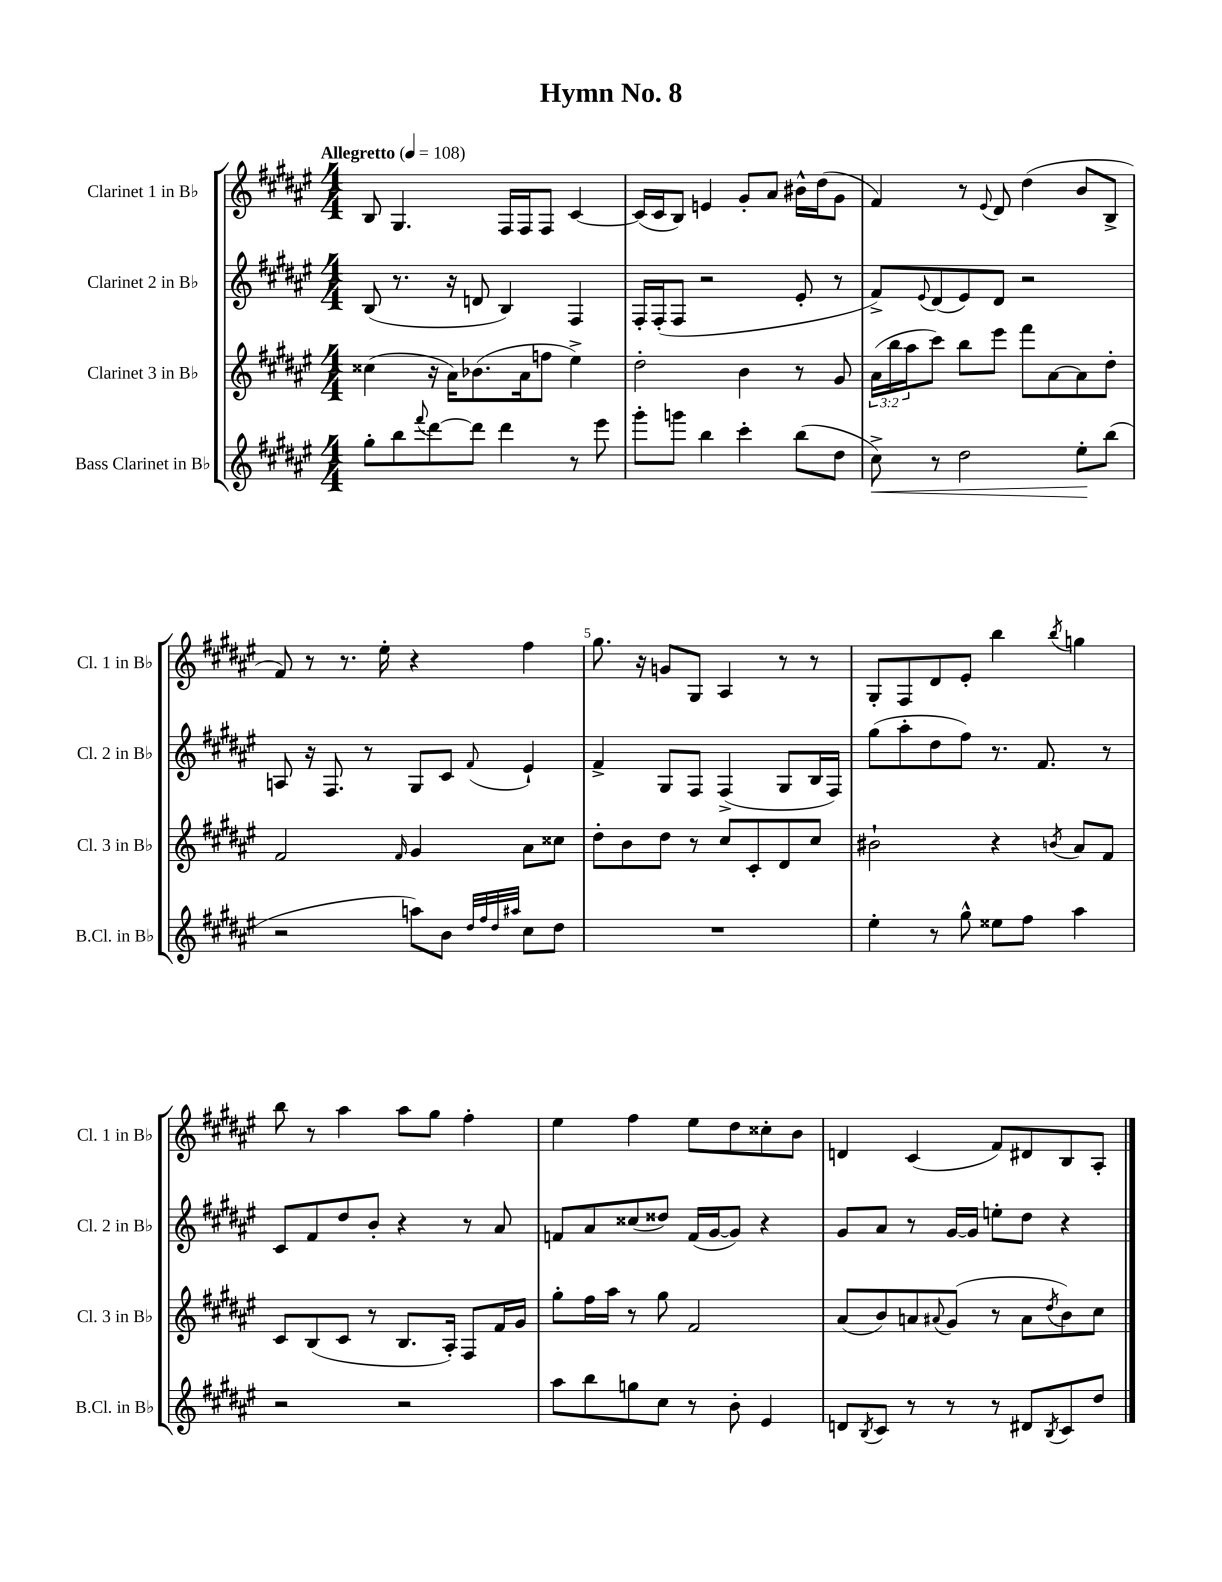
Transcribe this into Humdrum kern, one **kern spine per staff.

**kern	**dynam	**kern	**kern	**kern
*part4	*part4	*part3	*part2	*part1
*staff4	*staff4	*staff3	*staff2	*staff1
*I"Bass Clarinet in B♭	*	*I"Clarinet 3 in B♭	*I"Clarinet 2 in B♭	*I"Clarinet 1 in B♭
*I'B.Cl. in B♭	*	*I'Cl. 3 in B♭	*I'Cl. 2 in B♭	*I'Cl. 1 in B♭
*clefG2	*	*clefG2	*clefG2	*clefG2
*k[f#c#g#d#a#e#]	*	*k[f#c#g#d#a#e#]	*k[f#c#g#d#a#e#]	*k[f#c#g#d#a#e#]
*M4/4	*	*M4/4	*M4/4	*M4/4
*MM108	*	*MM108	*MM108	*MM108
=1	=1	=1	=1	=1
!	!	!	!	!LO:TX:a:B:t=Allegretto
8gg#'\L	.	(4cc##X\	(8B/	8B/
8bb\	.	.	8.r	4.G#/
8qqfff#/	.	.	.	.
[8ddd#\	.	16r	.	.
.	.	16a#\KL)	16r	.
8ddd#\J]	.	(8.b-X\	8dn/	.
4ddd#\	.	.	4B/)	16F#/LL
.	.	16a#\k	.	16F#/J
.	.	8ffn\J	.	8F#/J
8r	.	4ee#^\)	4F#/	[4c#/
8eee#\	.	.	.	.
=2	=2	=2	=2	=2
8ggg#'\L	.	2dd#'\	16F#'/LL	(16c#/LL]
.	.	.	(16F#'/J	16c#/J
8gggn\J	.	.	8F#/J	8B/J)
4bb\	.	.	2r	4en/
4ccc#'\	.	4b\	.	8g#'/L
.	.	.	.	8a#/J
(8bb\L	.	8r	8e#'/	16b#X^^\LL
.	.	.	.	(16dd#\J
8dd#\J	.	8g#/	8r	8g#\J
=3	=3	=3	=3	=3
!	!LO:HP:b	!	!	!
8cc#^\)	<	(24a#\LL	8f#^/L)	4f#/)
.	.	24bb\	.	.
.	.	24aa#\J	.	.
.	.	.	8qqe#/	.
8r	.	8ccc#\J)	(8d#/	.
2dd#\	.	8bb\L	8e#/)	8r
.	.	.	.	8qqe#/
.	.	8eee#\J	8d#/J	8d#/
.	.	8fff#\L	2r	(4dd#\
.	.	[8a#\	.	.
8ee#'\L	.	8a#\]	.	8b/L
(8bb\J	[	8dd#'\J	.	8B^/J
!!LO:LB:g=z
=4	=4	=4	=4	=4
2r	.	2f#/	8An/	8f#/)
.	.	.	16r	8r
.	.	.	8.F#/	.
.	.	.	.	8.r
.	.	.	8r	.
.	.	.	.	16ee#'\
.	.	16qqf#/	.	.
8aan\L)	.	4g#/	8G#/L	4r
8b\J	.	.	8c#/J	.
32qqdd#/LLL	.	.	.	.
32qqff#/	.	.	.	.
32qqdd#/	.	.	.	.
32qqaa#X/JJJ	.	.	8qqf#/	.
8cc#\L	.	8a#\L	4e#`/	4ff#\
8dd#\J	.	8cc##X\J	.	.
=5	=5	=5	=5	=5
1r	.	8dd#'\L	4f#^/	8.gg#\
.	.	8b\	.	.
.	.	.	.	16r
.	.	8dd#\J	8G#/L	8gn/L
.	.	8r	8F#/J	8G#/J
.	.	8cc#/L	(4F#^/	4A#/
.	.	8c#'/	.	.
.	.	8d#/	8G#/L	8r
.	.	8cc#/J	16B/L	8r
.	.	.	16F#/JJ)	.
=6	=6	=6	=6	=6
4ee#'\	.	2b#X`\	(8gg#\L	8G#'/L
.	.	.	8aa#'\	8F#/
8r	.	.	8dd#\	8d#/
8gg#^^\	.	.	8ff#\J)	8e#'/J
8ee##X\L	.	4r	8.r	4bb\
8ff#\J	.	.	.	.
.	.	.	8.f#/	.
.	.	8qbn/	.	8qbb/
4aa#\	.	8a#/L	.	4ggn\
.	.	8f#/J	8r	.
!!LO:LB:g=z
=7	=7	=7	=7	=7
2r	.	8c#/L	8c#/L	8bb\
.	.	(8B/	8f#/	8r
.	.	8c#/J	8dd#/	4aa#\
.	.	8r	8b'/J	.
2r	.	8.B/L	4r	8aa#\L
.	.	.	.	8gg#\J
.	.	16A#'/Jk)	.	.
.	.	8F#/L	8r	4ff#'\
.	.	16f#/L	8a#/	.
.	.	16g#/JJ	.	.
=8	=8	=8	=8	=8
8aa#\L	.	8gg#'\L	8fn/L	4ee#\
8bb\	.	16ff#\L	8a#/	.
.	.	16aa#\JJ	.	.
8ggn\	.	8r	(8cc##X/	4ff#\
8cc#\J	.	8gg#\	8dd##X/J)	.
8r	.	2f#/	(16f/LL	8ee#\L
.	.	.	[16g#/J	.
8b'\	.	.	8g#/J])	8dd#\
4e#/	.	.	4r	8cc##X'\
.	.	.	.	8b\J
=9	=9	=9	=9	=9
8dn/L	.	(8a#/L	8g#/L	4dn/
8qB/	.	.	.	.
8c#/J	.	8b/)	8a#/J	.
8r	.	8an/	8r	(4c#/
.	.	8qqa#X/	.	.
8r	.	(8g#/J	[16g#/LL	.
.	.	.	16g#/JJ]	.
8r	.	8r	8een'\L	8f#/L)
8d#X/L	.	8a#\L	8dd#\J	8d#X/
8qB/	.	8qdd#/	.	.
8c#/	.	8b\)	4r	8B/
8dd#/J	.	8cc#\J	.	8A#'/J
==	==	==	==	==
*-	*-	*-	*-	*-
